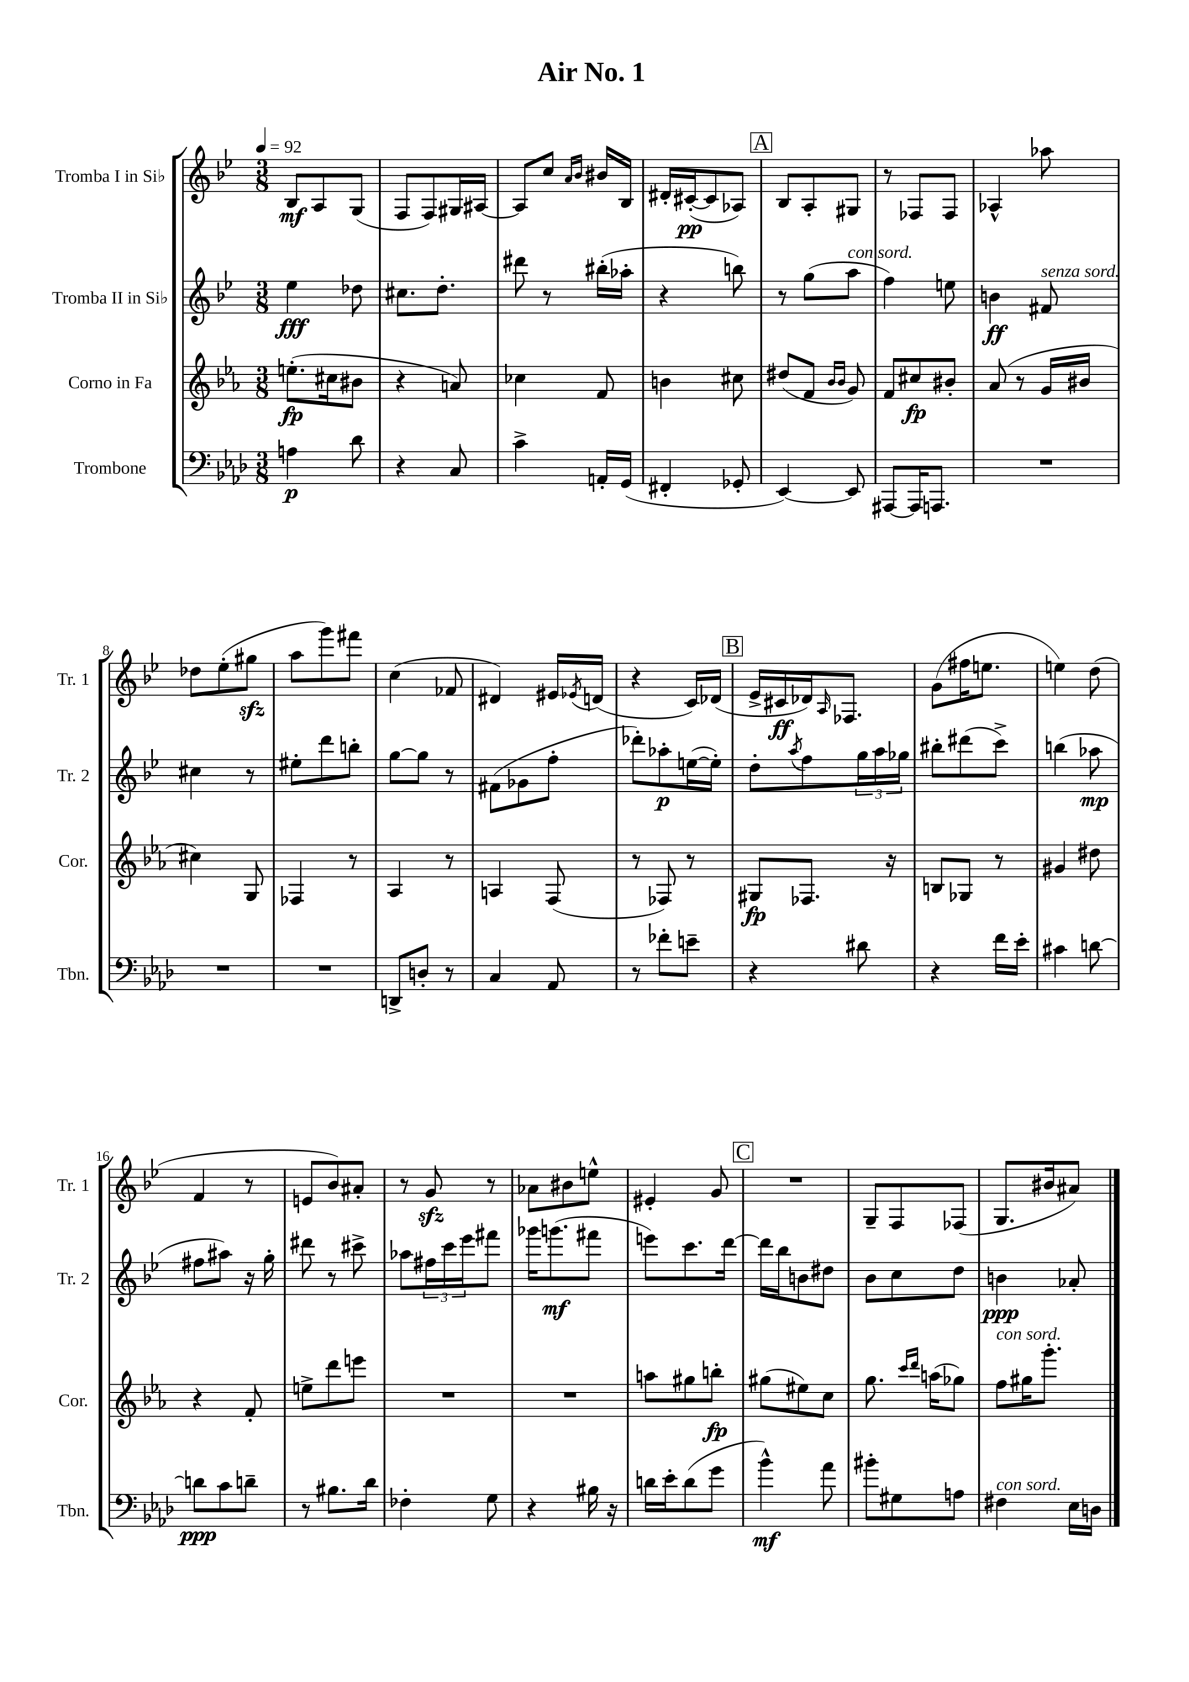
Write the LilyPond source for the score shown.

\header { title = "Air No. 1" }
<<
\new StaffGroup <<
\new Staff = "s0" \with { instrumentName = "Tromba I in Sib" shortInstrumentName = "Tr. 1" } {
    \clef treble \key bes \major \numericTimeSignature \time 3/8 \tempo 4 = 92
    bes8\mf a8 g8( |
    f8 f8) gis16 ais16~ |
    ais8 c''8 \grace { a'16 bes'16 } bis'16 bes16 |
    dis'16-. cis'16~-.\pp( cis'8 aes8) |
    \mark \markup { \box "A" } bes8 a8-. gis8 |
    r8 fes8 fes8 |
    aes4-^ aes''8 |
    des''8 ees''8-.( gis''8\sfz |
    a''8 g'''8) fis'''8 |
    c''4( fes'8 |
    dis'4) eis'16 \acciaccatura { ees'8 } d'16( |
    r4 c'16) des'16( |
    \mark \markup { \box "B" } ees'16-> cis'16\ff des'16) \grace { a16 } fes8. |
    g'8( fis''16 e''8. |
    e''4) d''8( |
    f'4 r8 |
    e'8 bes'8) ais'8-. |
    r8 g'8\sfz r8 |
    aes'8 bis'8 e''8-^ |
    eis'4-. g'8 |
    \mark \markup { \box "C" } R4. |
    g8-- f8 fes8( |
    g8. bis'16 ais'8) \bar "|." |
}
\new Staff = "s1" \with { instrumentName = "Tromba II in Sib" shortInstrumentName = "Tr. 2" } {
    \clef treble \key bes \major \numericTimeSignature \time 3/8
    ees''4\fff des''8 |
    cis''8. d''8.-. |
    dis'''8 r8 bis''16-.( aes''16-. |
    r4 b''8) |
    \mark \markup { \box "A" } r8 g''8( a''8^\markup { \italic "con sord." } |
    f''4) e''8 |
    b'4\ff fis'8^\markup { \italic "senza sord." } |
    cis''4 r8 |
    eis''8-. d'''8 b''8-. |
    g''8~ g''8 r8 |
    fis'8( ges'8 f''8-. |
    des'''8-.) aes''8-.\p e''16~( e''16-.) |
    \mark \markup { \box "B" } d''8-. \acciaccatura { a''8 } f''8 \tuplet 3/2 { g''16 a''16 ges''16 } |
    bis''8-. dis'''8( c'''8->) |
    b''4( aes''8\mp |
    fis''8 ais''8) r16 g''16-. |
    dis'''8 r8 cis'''8-> |
    aes''8 \tuplet 3/2 { fis''16 c'''16 ees'''16 } fis'''8 |
    ges'''16 g'''8.\mf( fis'''8 |
    e'''8) c'''8. d'''16~ |
    \mark \markup { \box "C" } d'''16 bes''16 b'8 dis''8 |
    bes'8 c''8 d''8 |
    b'4\ppp aes'8-. \bar "|." |
}
\new Staff = "s2" \with { instrumentName = "Corno in Fa" shortInstrumentName = "Cor." } {
    \clef treble \key ees \major \numericTimeSignature \time 3/8
    e''8.-.\fp( cis''16 bis'8 |
    r4 a'8) |
    ces''4 f'8 |
    b'4 cis''8 |
    \mark \markup { \box "A" } dis''8( f'8 \grace { bes'16 bes'16 } g'8) |
    f'8 cis''8\fp bis'8-. |
    aes'8( r8 g'16 bis'16 |
    cis''4) g8 |
    fes4 r8 |
    aes4 r8 |
    a4 f8( |
    r8 fes8) r8 |
    \mark \markup { \box "B" } gis8\fp fes8. r16 |
    b8 ges8 r8 |
    gis'4 dis''8 |
    r4 f'8-. |
    e''8-> d'''8 e'''8 |
    R4. |
    R4. |
    a''8 gis''8 b''8-.\fp |
    \mark \markup { \box "C" } gis''8( eis''8) c''8 |
    g''8. \grace { c'''16 d'''16 } a''16( ges''8) |
    f''8^\markup { \italic "con sord." } gis''16 g'''8.-. \bar "|." |
}
\new Staff = "s3" \with { instrumentName = "Trombone" shortInstrumentName = "Tbn." } {
    \clef bass \key aes \major \numericTimeSignature \time 3/8
    a4\p des'8 |
    r4 c8 |
    c'4-> a,16-. g,16( |
    fis,4-. ges,8-. |
    \mark \markup { \box "A" } ees,4~) ees,8 |
    ais,,8~ ais,,16 a,,8. |
    R4. |
    R4. |
    R4. |
    d,8-> d8-. r8 |
    c4 aes,8 |
    r8 fes'8-. e'8-- |
    \mark \markup { \box "B" } r4 dis'8 |
    r4 f'16 ees'16-. |
    cis'4 d'8~ |
    d'8\ppp c'8 d'8-- |
    r8 bis8. des'16 |
    fes4-. g8 |
    r4 bis16 r16 |
    d'16 ees'16-. d'8( g'8 |
    \mark \markup { \box "C" } bes'4-^\mf) aes'8 |
    bis'8-. gis8 a8 |
    fis4^\markup { \italic "con sord." } ees16 d16 \bar "|." |
}
>>
>>
